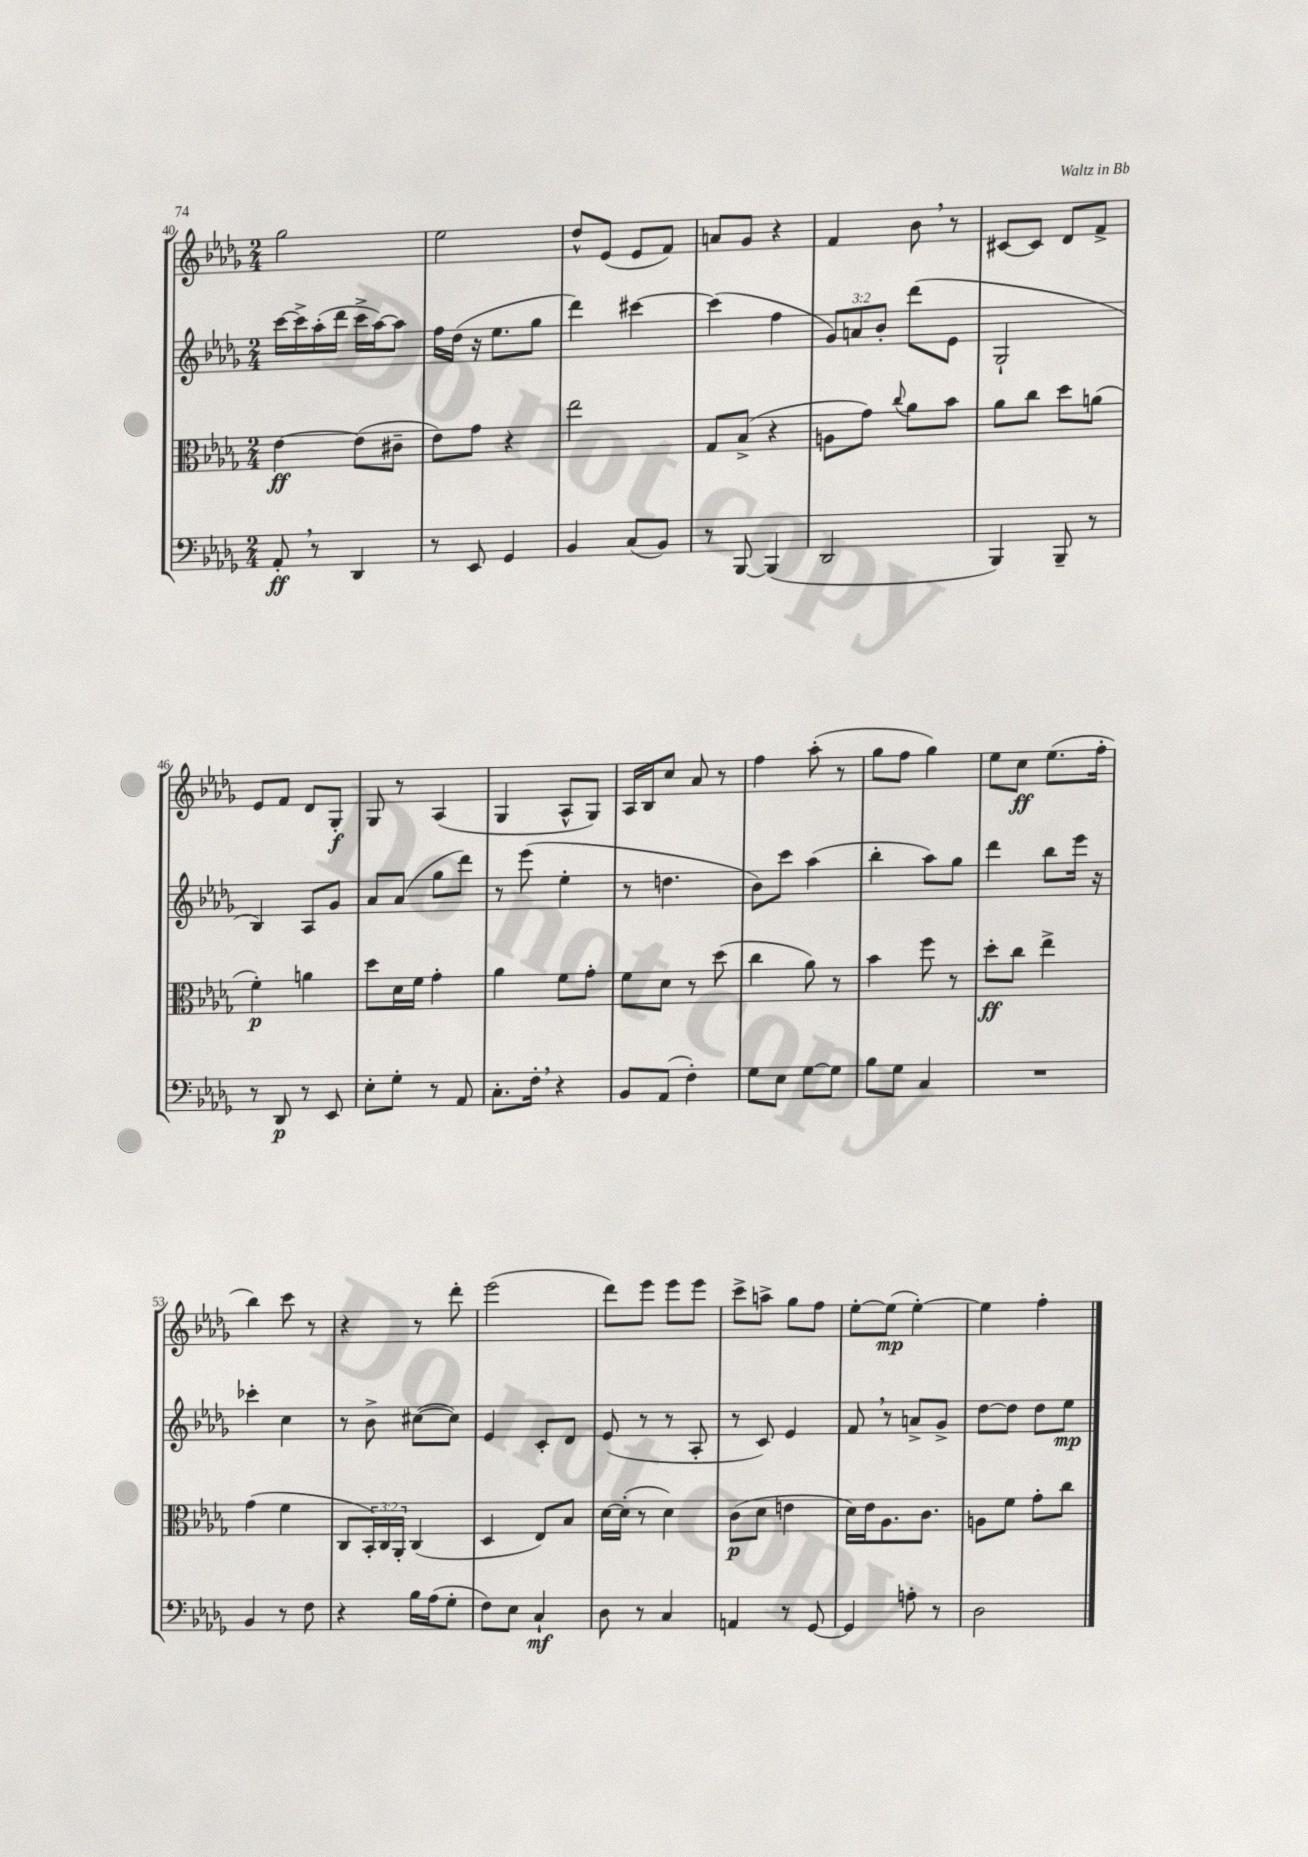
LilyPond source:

<<
\new StaffGroup <<
\new Staff = "s0" {
    \clef treble \key des \major \numericTimeSignature \time 2/4
    ges''2 |
    ees''2 |
    des''8-^ ees'8( ees'8 f'8) |
    a'8 ges'8 r4 |
    f'4 bes'8 \breathe r8 |
    cis'8~ cis'8 des'8 f'8-> |
    ees'8 f'8 des'8 ges8-.\f |
    ges8 r8 aes4( |
    ges4 aes8-^ ges8) |
    aes16 bes16 c''8 aes'8 r8 |
    f''4 aes''8-.( r8 |
    ges''8 f''8 ges''4) |
    ees''8 c''8\ff ees''8.( f''16-. |
    bes''4) c'''8 r8 |
    r4 r8 des'''8-. |
    ees'''2( |
    des'''8) ees'''8 ees'''8 ees'''8 |
    c'''8-> a''8-> ges''8 f''8 |
    ees''8~-. ees''8\mp( ees''4~-.) |
    ees''4 f''4-. \bar "|." |
}
\new Staff = "s1" {
    \clef treble \key des \major \numericTimeSignature \time 2/4 \override Staff.TupletNumber.text = #tuplet-number::calc-fraction-text
    c'''16~ c'''16-> aes''16-.( des'''16 c'''16-> aes''16~) aes''8 |
    f''16 des''16( r16 ees''8. ges''8 |
    des'''4) cis'''4~ |
    cis'''4( f''4 |
    \tuplet 3/2 { ges'8) a'8 bes'8-. } des'''8( ees'8 |
    ges2-! |
    bes4) aes8 ges'8 |
    aes'8 aes'8( ges''8 des'''8) |
    r8 ees'''8( ees''4-. |
    r8 d''4. |
    bes'8) c'''8 aes''4( |
    bes''4-. aes''8) ges''8 |
    des'''4 bes''8 ees'''16 r16 |
    ces'''4-. c''4 |
    r8 bes'8-> cis''8~( cis''8) |
    ees'4 c'8-. des'8 |
    ees'8( r8 r8 aes8-. |
    r8 c'8) ees'4 |
    f'8 \breathe r8 a'8-> ges'8-> |
    des''8~ des''8 des''8 ees''8\mp \bar "|." |
}
\new Staff = "s2" {
    \clef alto \key des \major \numericTimeSignature \time 2/4 \override Staff.TupletNumber.text = #tuplet-number::calc-fraction-text
    ees'4~\ff ees'8( cis'8-- |
    ees'8) ges'8 r4 |
    ees''2 |
    ges8 bes8->( r4 |
    a8 ges'8) \appoggiatura { c''8 } aes'8 bes'8 |
    aes'8 c''8 des''8 a'8( |
    f'4-.\p) a'4 |
    des''8 des'16 f'16 ges'4-. |
    aes'4 f'8 ges'8-. |
    f'8 des'8 r8 des''8( |
    c''4 aes'8) r8 |
    bes'4 f''8 r8 |
    des''8-.\ff c''8 ees''4-> |
    ges'4( f'4 |
    c8 \tuplet 3/2 { bes,16-.) c16 aes,16-. } c4( |
    des4 ees8) bes8 |
    des'16~ des'16-.( r8 des'4) |
    c'8\p( des'8 e'4 |
    des'16) ees'16 aes8. c'8. |
    a8 f'8 ges'8-. c''8 \bar "|." |
}
\new Staff = "s3" {
    \clef bass \key des \major \numericTimeSignature \time 2/4
    aes,8-.\ff \breathe r8 des,4 |
    r8 ees,8 ges,4 |
    bes,4 c8( bes,8) |
    r8 bes,,8~ bes,,4( |
    des,2 |
    bes,,4) bes,,8-- r8 |
    r8 des,8\p r8 ees,8 |
    ees8-. ges8-. r8 aes,8 |
    c8.-. f16-. \breathe r4 |
    bes,8 aes,8( f4-.) |
    ges8 ees8 ges8~ ges8 |
    bes8 ges8 c4 |
    R2 |
    bes,4 r8 f8 |
    r4 bes16 aes16( ges8-. |
    f8) ees8 c4-!\mf |
    des8 r8 c4 |
    a,4 r8 ges,8~ |
    ges,4 a8-. r8 |
    des2 \bar "|." |
}
>>
>>
\layout { \context { \Score currentBarNumber = #40 } }
